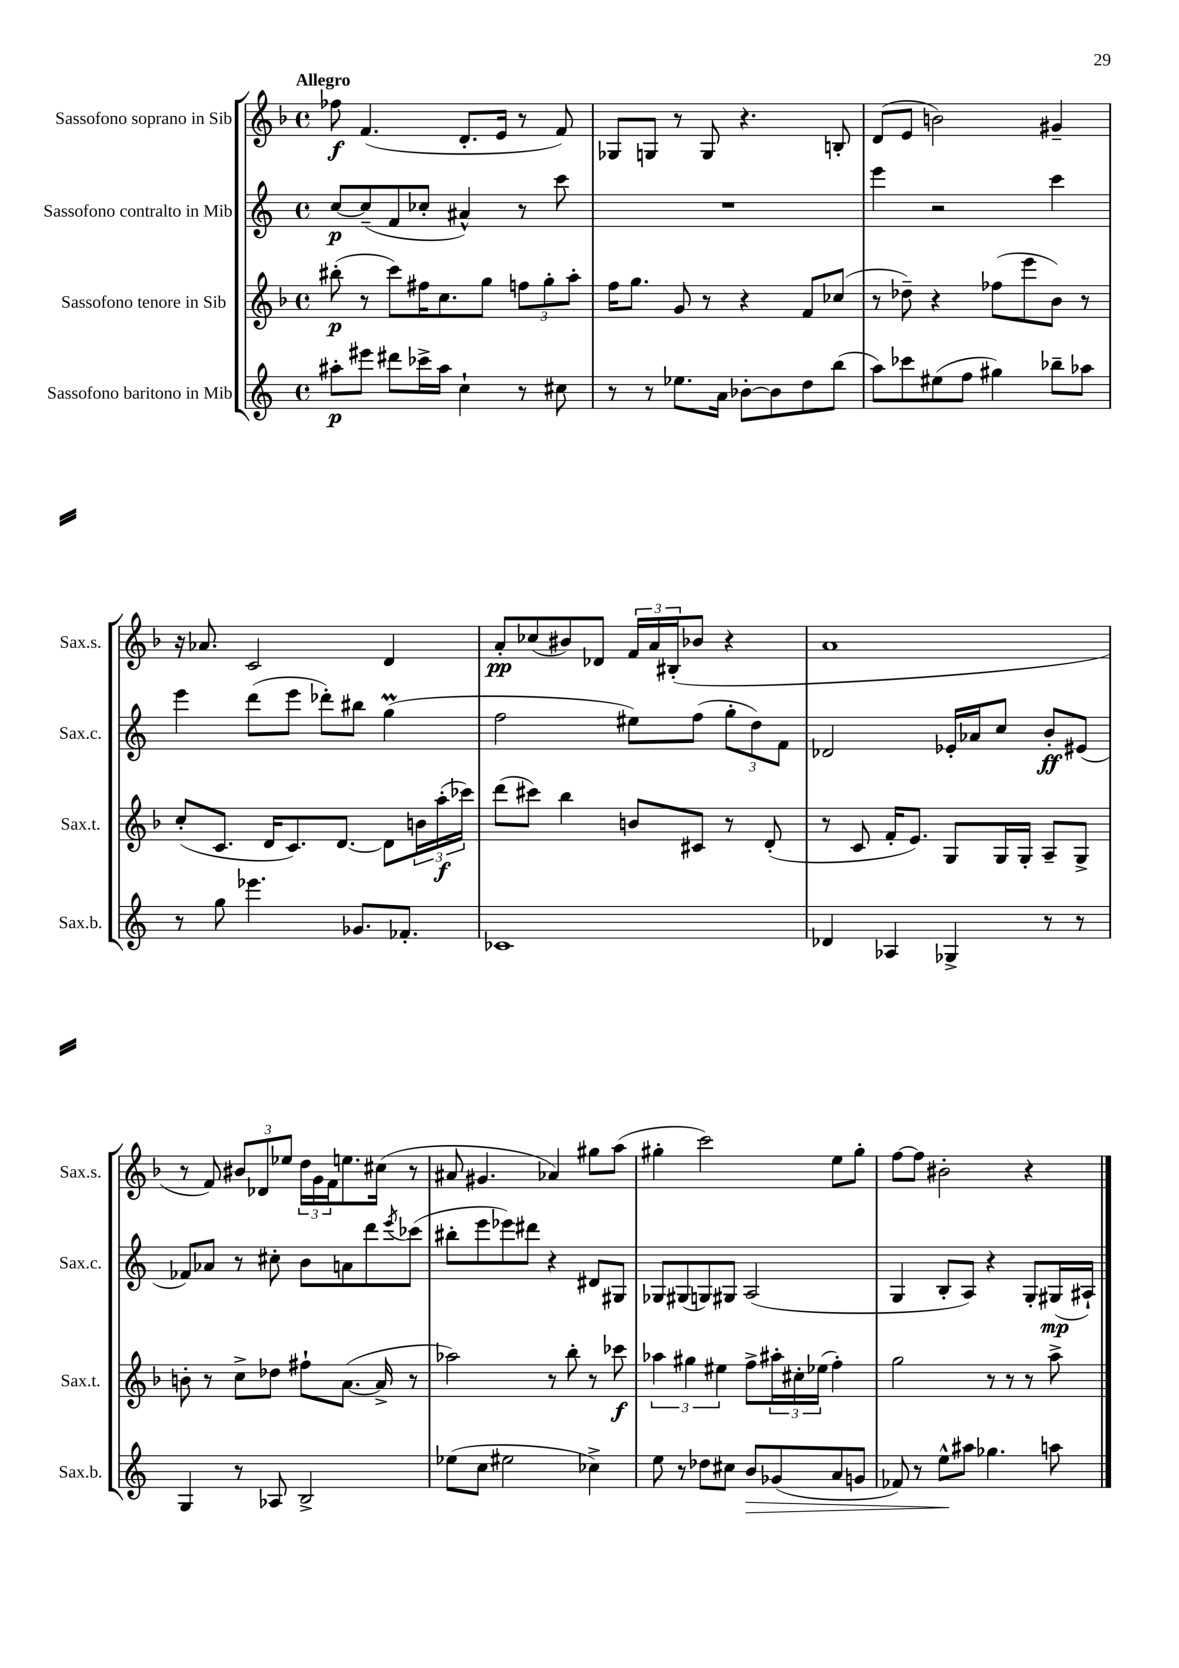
<<
\new StaffGroup <<
\new Staff = "s0" \with { instrumentName = "Sassofono soprano in Sib" shortInstrumentName = "Sax.s." } {
    \clef treble \key f \major \defaultTimeSignature \time 4/4 \tempo "Allegro"
    fes''8\f f'4.( d'8.-. e'16 r8 f'8) |
    ges8 g8 r8 g8 r4. b8-. |
    d'8( e'8 b'2) gis'4-- |
    r16 aes'8. c'2 d'4 |
    a'8-.\pp ces''8( bis'8) des'8 \tuplet 3/2 { f'16 a'16 bis16-.( } bes'8 r4 |
    a'1 |
    r8 f'8) \tuplet 3/2 { bis'8 des'8 ees''8 } \tuplet 3/2 { d''16 g'16 f'16 } e''8. cis''16( r8 |
    ais'8 gis'4. aes'4) gis''8 a''8( |
    gis''4-. c'''2) e''8 gis''8-. |
    f''8~ f''8 bis'2-. r4 \bar "|." |
}
\new Staff = "s1" \with { instrumentName = "Sassofono contralto in Mib" shortInstrumentName = "Sax.c." } {
    \clef treble \key c \major \defaultTimeSignature \time 4/4
    c''8~\p c''8--( f'8 ces''8-. ais'4-^) r8 c'''8 |
    R1 |
    e'''4 r2 c'''4 |
    e'''4 d'''8( e'''8 des'''8-.) bis''8 g''4\prall( |
    f''2 eis''8) f''8( \tuplet 3/2 { g''8-. d''8) f'8 } |
    des'2 ees'16-. aes'16 c''8 b'8-.\ff eis'8( |
    fes'8) aes'8 r8 cis''8-. b'8 a'8 d'''8 \acciaccatura { e'''8 } ces'''8( |
    bis''8-. e'''8 ees'''8) dis'''8 r4 dis'8 gis8 |
    ges8 gis8( g8) gis8 a2( |
    g4 b8-. a8) r4 g8-. gis16\mp( ais16-!) \bar "|." |
}
\new Staff = "s2" \with { instrumentName = "Sassofono tenore in Sib" shortInstrumentName = "Sax.t." } {
    \clef treble \key f \major \defaultTimeSignature \time 4/4
    bis''8-.\p( r8 c'''8) fis''16 c''8. g''8 \tuplet 3/2 { f''8 g''8-. a''8-. } |
    f''16 g''8. g'8 r8 r4 f'8 ces''8( |
    r8 des''8--) r4 fes''8( e'''8 bes'8) r8 |
    c''8-.( c'8. d'16 c'8.) d'8.~ d'8 \tuplet 3/2 { b'16 a''16-.\f( ces'''16) } |
    d'''8( cis'''8) bes''4 b'8 cis'8 r8 d'8-.( |
    r8 c'8 f'16-. e'8.) g8 g16 g16-. a8-- g8-> |
    b'8-. r8 c''8-> des''8 fis''8-! a'8.~( a'16-> r8 |
    aes''2) r8 bes''8-. r8 ces'''8\f |
    \tuplet 3/2 { aes''4 gis''4 eis''4 } f''8-> \tuplet 3/2 { ais''16-. cis''16-. ees''16( } f''4-.) |
    g''2 r8 r8 r8 a''8-> \bar "|." |
}
\new Staff = "s3" \with { instrumentName = "Sassofono baritono in Mib" shortInstrumentName = "Sax.b." } {
    \clef treble \key c \major \defaultTimeSignature \time 4/4
    ais''8-.\p eis'''8 dis'''8 ces'''16-> ais''16 c''4-! r8 cis''8 |
    r8 r8 ees''8. a'16 bes'8~-. bes'8 d''8 b''8( |
    a''8) ces'''8 eis''8( f''8 gis''4) bes''8-- aes''8 |
    r8 g''8 ees'''4. ges'8. fes'8.-. |
    ces'1 |
    des'4 aes4 ges4-> r8 r8 |
    g4 r8 aes8 b2-> |
    ees''8( c''8 eis''2 ces''4->) |
    e''8 r8 des''8 cis''8 b'8\> ges'8( a'8 g'8 |
    fes'8) r8 e''8-^\! ais''8 ges''4. a''8 \bar "|." |
}
>>
>>
\layout { \context { \Score \remove "Bar_number_engraver" } }
